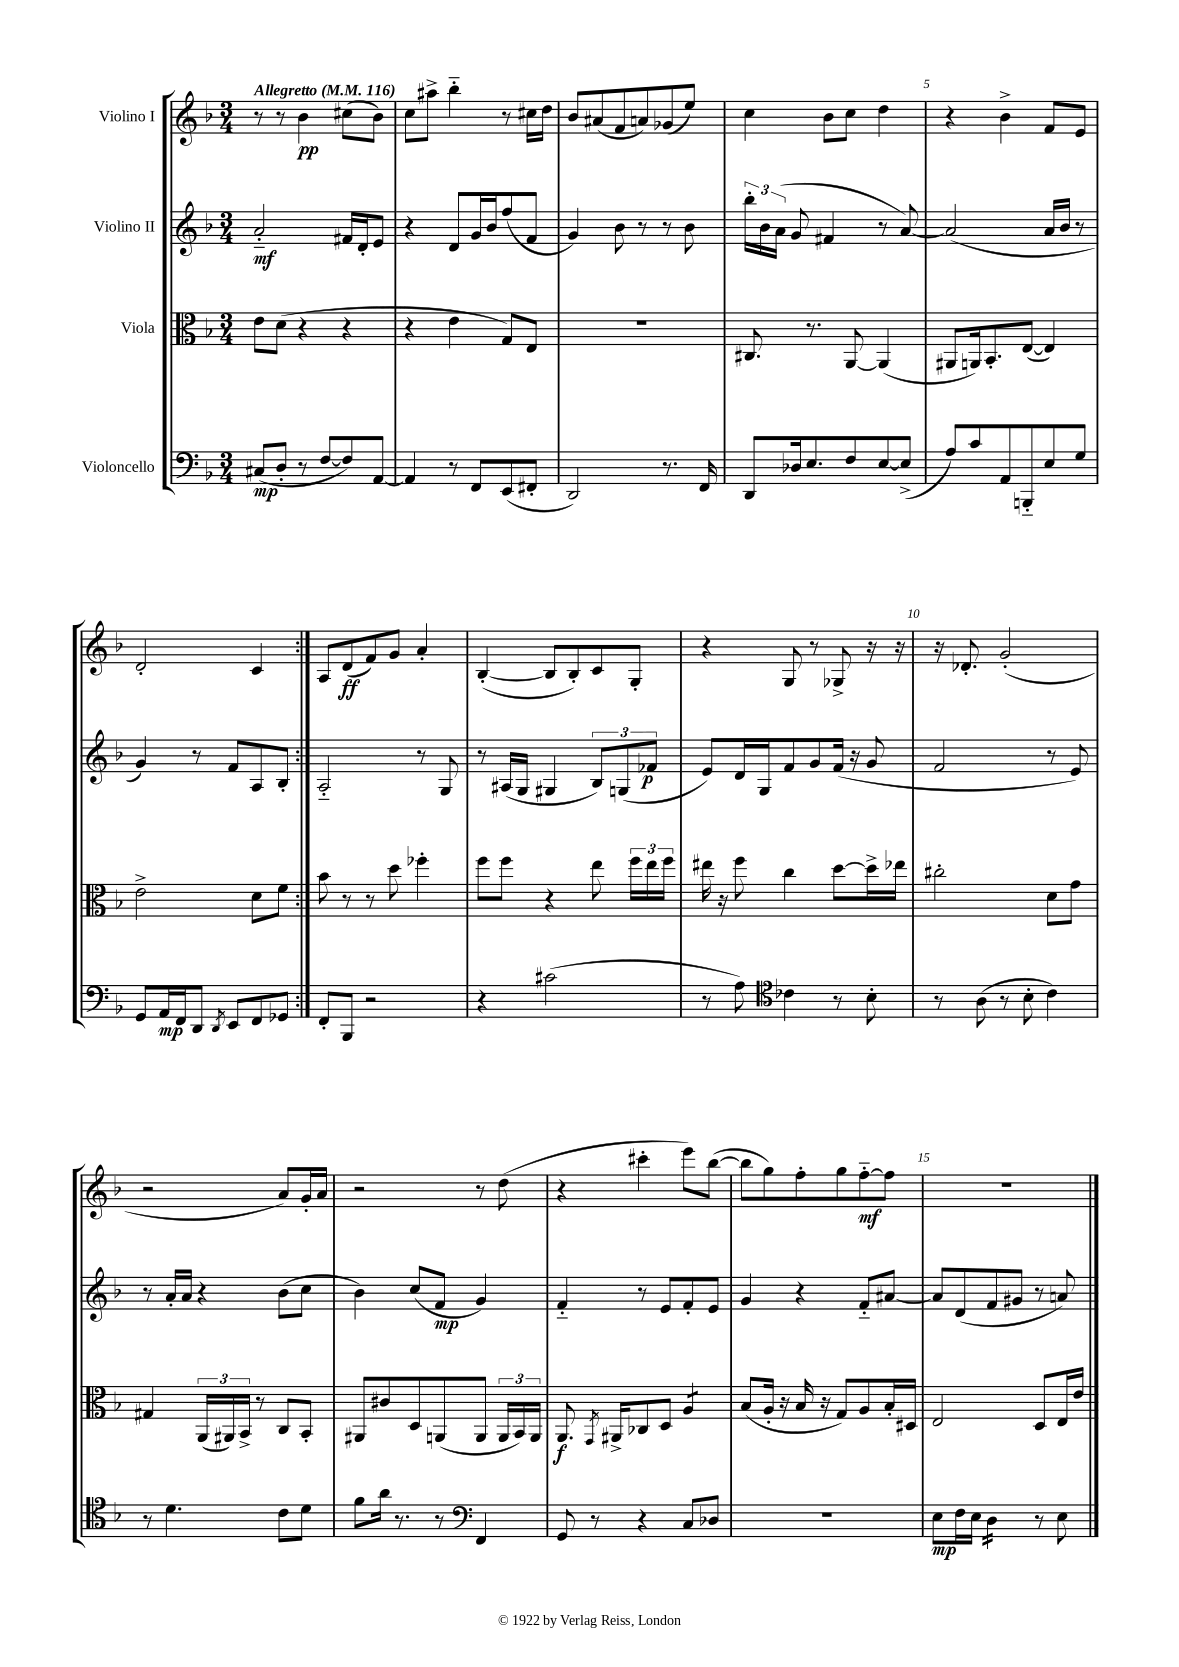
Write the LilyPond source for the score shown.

<<
\new StaffGroup <<
\new Staff = "s0" \with { instrumentName = "Violino I" } {
    \clef treble \key f \major \numericTimeSignature \time 3/4 \tempo "Allegretto" 4 = 116
    \autoBeamOff \repeat volta 2 { r8 r8 bes'4\pp cis''8[( bes'8]) |
    c''8[ ais''8]-> bes''4-_ r8 cis''16[ d''16] |
    bes'8[ ais'8( f'8 a'8) ges'8( e''8]) |
    c''4 bes'8[ c''8] d''4 |
    r4 bes'4-> f'8[ e'8] |
    d'2-. c'4 | }
    a8[ d'8\ff( f'8) g'8] a'4-. |
    bes4~-.( bes8[ bes8-.) c'8 g8]-. |
    r4 g8 r8 ges8-> r16 r16 |
    r16 des'8.-. g'2-.( |
    r2 a'8[) g'16-. a'16] |
    r2 r8 d''8( |
    r4 cis'''4-. e'''8[) bes''8]~( |
    bes''8[ g''8) f''8-. g''8 f''8~-_\mf f''8] |
    R2. \bar "|." |
}
\new Staff = "s1" \with { instrumentName = "Violino II" } {
    \clef treble \key f \major \numericTimeSignature \time 3/4
    \autoBeamOff \repeat volta 2 { a'2-_\mf fis'16[ d'16-. e'8] |
    r4 d'8[ g'16 bes'16 f''8( f'8] |
    g'4) bes'8 r8 r8 bes'8 |
    \tuplet 3/2 { bes''16[-. bes'16 a'16]( } g'8 fis'4 r8 a'8~) |
    a'2( a'16[ bes'16] r8 |
    g'4) r8 f'8[ a8 bes8]-. | }
    a2-_ r8 g8 |
    r8 ais16[( g16] gis4 \tuplet 3/2 { bes8[) g8( fes'8]\p } |
    e'8[) d'16 g16 f'8 g'8 f'16]( r16 g'8 |
    f'2 r8 e'8) |
    r8 a'16[-. a'16] r4 bes'8[( c''8] |
    bes'4) c''8[( f'8]\mp g'4) |
    f'4-_ r8 e'8[ f'8-. e'8] |
    g'4 r4 f'8[-_ ais'8]~ |
    ais'8[ d'8( f'8 gis'8] r8 a'8) \bar "|." |
}
\new Staff = "s2" \with { instrumentName = "Viola" } {
    \clef alto \key f \major \numericTimeSignature \time 3/4
    \autoBeamOff \repeat volta 2 { e'8[ d'8]( r4 r4 |
    r4 e'4 g8[) e8] |
    R2. |
    cis8. r8. a,8~ a,4( |
    ais,8[ a,16) bes,8.-. e8]~( e4) |
    e'2-> d'8[ f'8] | }
    bes'8 r8 r8 d''8 fes''4-. |
    f''8[ f''8] r4 e''8 \tuplet 3/2 { f''16[ e''16 f''16] } |
    eis''16 r16 f''8 c''4 d''8[~ d''16-> ees''16] |
    cis''2-. d'8[ g'8] |
    gis4 \tuplet 3/2 { a,16[( ais,16) bes,16]-> } r8 c8[ bes,8]-. |
    ais,8[ cis'8 d8 a,8( a,8] \tuplet 3/2 { a,16[ bes,16) a,16] } |
    a,8.\f \acciaccatura { g,8 } ais,16[-> ces8 d8] a4:8 |
    bes8[( a16]-. r16 bes16 r16 g8[) a8 bes16-. dis16] |
    e2 d8[ e16 e'16] \bar "|." |
}
\new Staff = "s3" \with { instrumentName = "Violoncello" } {
    \clef bass \key f \major \numericTimeSignature \time 3/4
    \autoBeamOff \repeat volta 2 { cis8[\mp( d8]-. r8 f8[~ f8) a,8]~ |
    a,4 r8 f,8[ e,8( fis,8]-. |
    d,2) r8. f,16 |
    d,8[ des16 e8. f8 e8~ e8]->( |
    a8[) c'8 a,8 b,,8-_ e8 g8] |
    g,8[ a,16\mp f,16 d,8] \acciaccatura { d,8 } e,8[ f,8 ges,8] | }
    f,8[-. bes,,8] r2 |
    r4 cis'2( |
    r8 a8) \clef tenor ces'4 r8 bes8-. |
    r8 a8( r8 bes8-. c'4) |
    r8 d'4. c'8[ d'8] |
    f'8[ a'16] r8. r8 \clef bass f,4 |
    g,8 r8 r4 c8[ des8] |
    R2. |
    e8[\mp f16 e16] d4:16 r8 e8 \bar "|." |
}
>>
>>
\layout { \context { \Score \override BarNumber.break-visibility = ##(#f #t #t) barNumberVisibility = #(every-nth-bar-number-visible 5) } }
